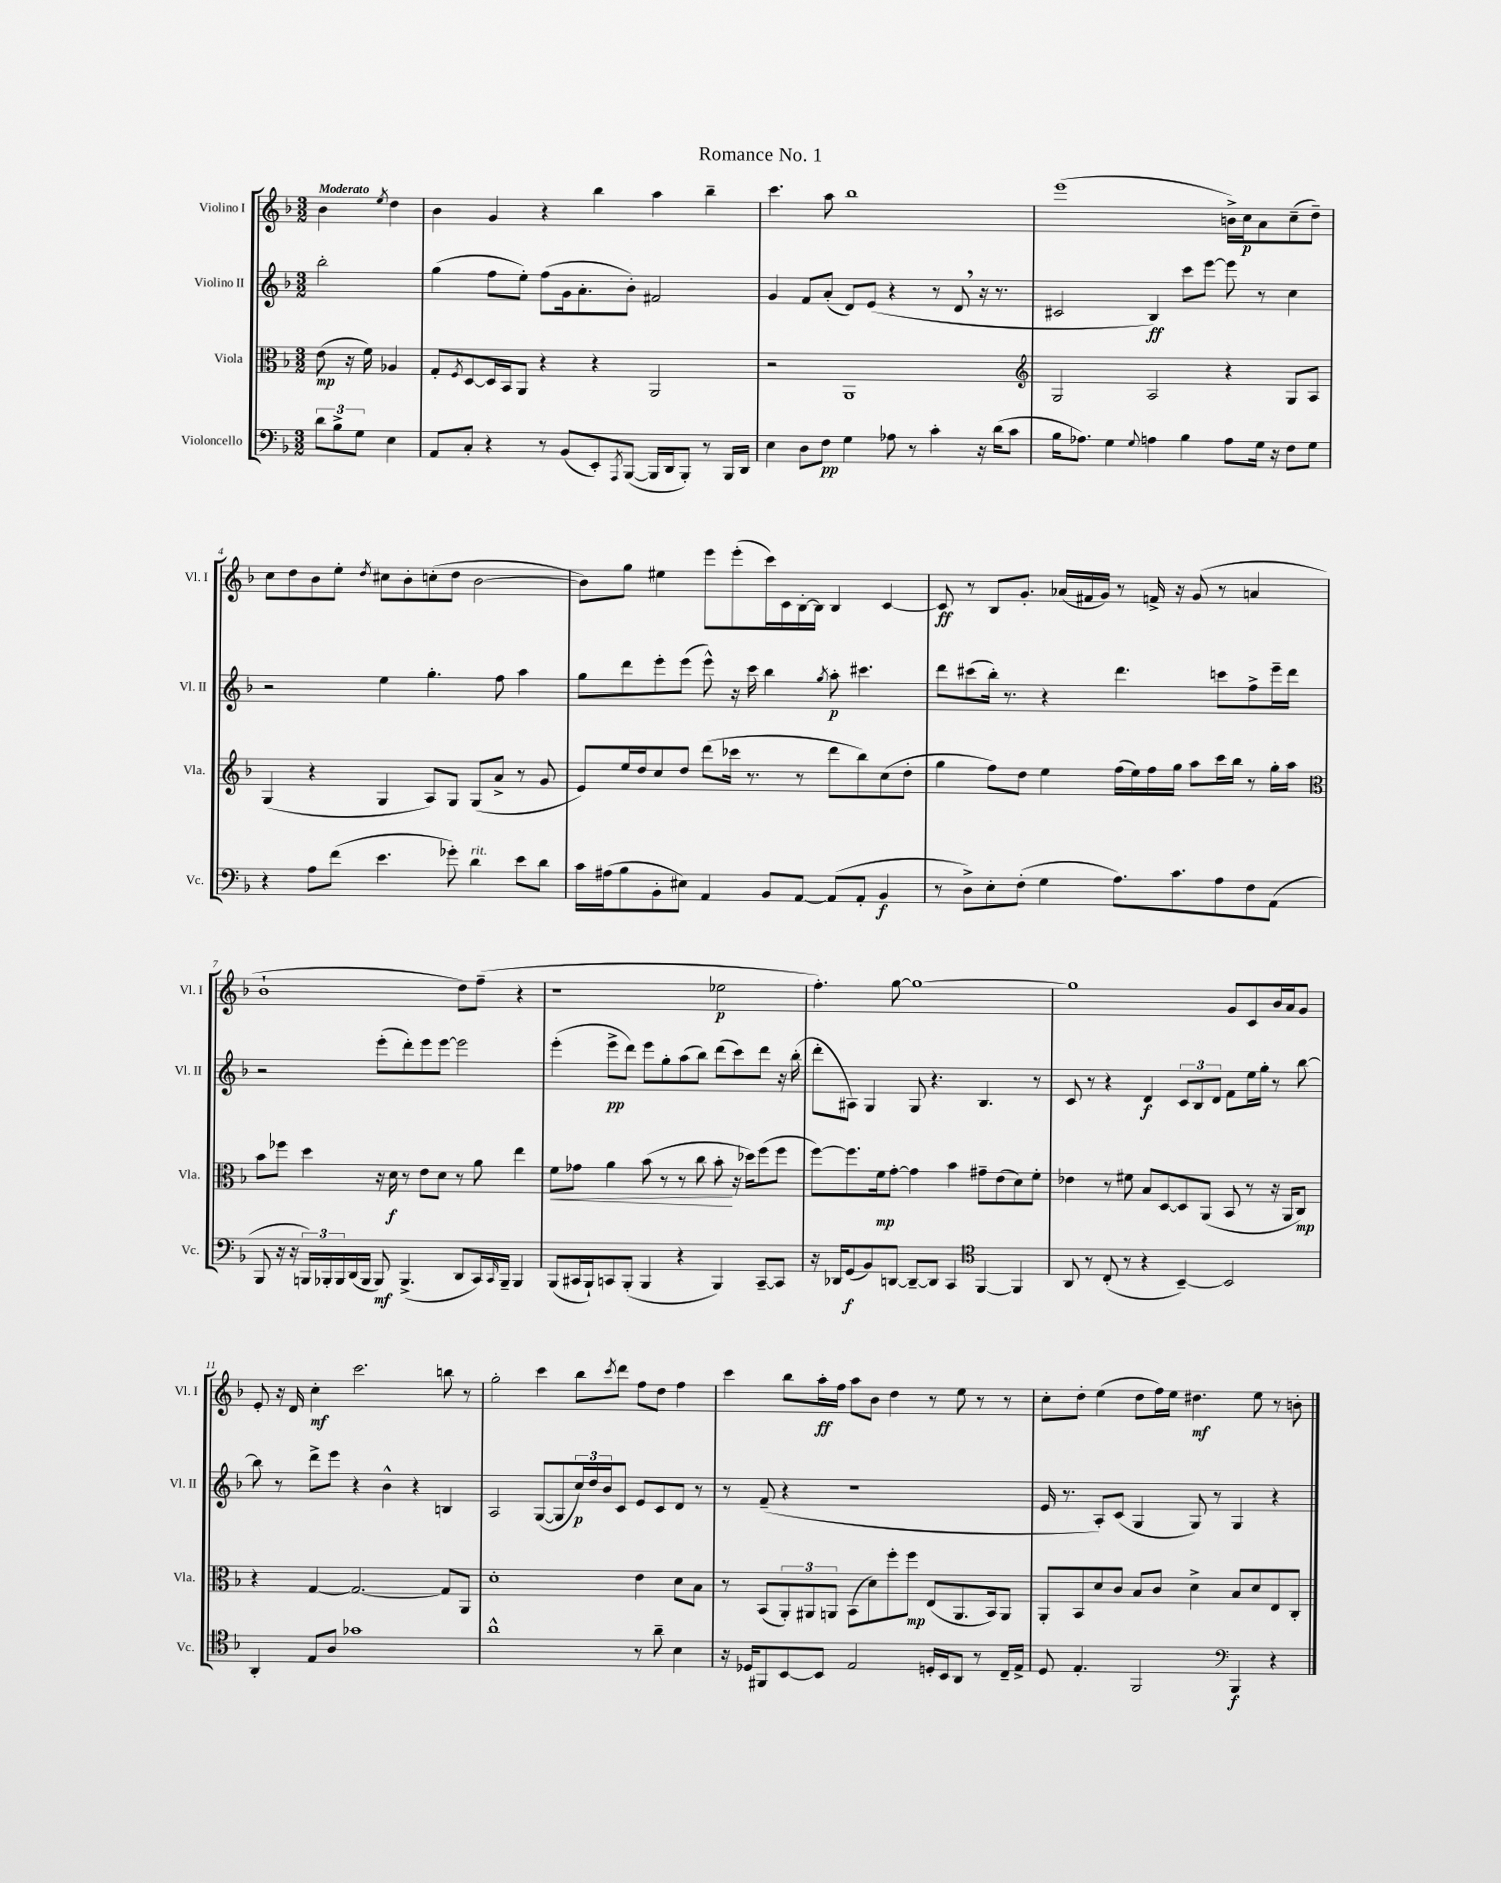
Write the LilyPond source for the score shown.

\header { title = "Romance No. 1" }
<<
\new StaffGroup <<
\new Staff = "s0" \with { instrumentName = "Violino I" shortInstrumentName = "Vl. I" } {
    \clef treble \key f \major \numericTimeSignature \time 3/2 \partial 2 \tempo "Moderato"
    bes'4 \acciaccatura { e''8 } d''4 |
    bes'4 g'4 r4 bes''4 a''4 bes''4-- |
    c'''4. a''8 bes''1 |
    e'''1( b'16->) c''16\p a'8 c''8--( d''8--) |
    c''8 d''8 bes'8 e''8-. \acciaccatura { d''8 } cis''8 bes'8-. c''8-.( d''8 bes'2~ |
    bes'8) g''8 eis''4 e'''8 e'''8-.( c'''16) c'16 bes16~-. bes16 bes4 c'4~ |
    c'8\ff r8 bes8 g'8.-. aes'16( fis'16 g'16) r8 f'16-> r16 g'8( r8 a'4 |
    bes'1-! d''8) f''8--( r4 |
    r1 ees''2\p |
    f''4.-.) g''8~ g''1~ |
    g''1 g'8 c'8 bes'16 a'16 g'8 |
    e'8-. r16 d'16 c''4-.\mf c'''2. b''8 r8 |
    g''2-. c'''4 bes''8 \acciaccatura { c'''8 } d'''8 f''8 d''8 f''4 |
    c'''4 bes''8 a''16-.\ff f''16 a''8 bes'8 d''4 r8 e''8 r8 r8 |
    c''8-. d''8-. e''4( d''8 f''16) e''16 dis''4.\mf e''8 r8 b'8-. \bar "|." |
}
\new Staff = "s1" \with { instrumentName = "Violino II" shortInstrumentName = "Vl. II" } {
    \clef treble \key f \major \numericTimeSignature \time 3/2 \partial 2
    bes''2-. |
    g''4( f''8 e''8-.) f''8( g'16 a'8.-. bes'8-.) fis'2 |
    g'4 f'8 a'8-.( d'8) e'8( r4 r8 d'8 \breathe r16 r8. |
    cis'2 bes4\ff) c'''8 e'''8~ e'''8 r8 c''4 |
    r2 e''4 g''4.-. f''8 a''4 |
    g''8 d'''8 e'''8-. e'''8( e'''8-^) r16 c'''16 bes''4 \acciaccatura { g''8 } a''8-.\p cis'''4. |
    d'''8 cis'''8( bes''16-.) r8. r4 d'''4. c'''8 f''8-> e'''16-- d'''16 |
    r2 e'''8-.( d'''8-.) e'''8 e'''8~ e'''2 |
    e'''4-.( e'''8->\pp d'''8) e'''8 g''8-. a''8( bes''8) d'''8( c'''8) d'''8 r16 bes''16-.( |
    d'''8-. ais8) g4 g8 r4. bes4. r8 |
    c'8 r8 r4 d'4\f \tuplet 3/2 { c'8 bes8 d'8 } f'8 e''16 g''16-. r8 bes''8~ |
    bes''8 r8 d'''8-> e'''8 r4 bes'4-^ r4 b4 |
    a2 g8~( g8 \tuplet 3/2 { c''16\p) d''16 bes'16 } c'8 e'8 c'8 d'8 r8 |
    r8 f'8--( r4 r1 |
    e'16 r8. a8-.) c'8( g4 g8) r8 g4 r4 \bar "|." |
}
\new Staff = "s2" \with { instrumentName = "Viola" shortInstrumentName = "Vla." } {
    \clef alto \key f \major \numericTimeSignature \time 3/2 \partial 2
    e'8\mp( r16 f'16) aes4 |
    g8-. \acciaccatura { f8 } d8~ d16 bes,16 a,8 r4 r4 a,2 |
    r2 a,1 |
    \clef treble g2 a2 r4 g8 a8 |
    g4( r4 g4 a8) g8 g8( a'8-> r8 g'8 |
    e'8) e''16 d''16 c''8 d''8 d'''8( ces'''16 r8. r8 d'''8 bes''8) c''8( d''8-. |
    g''4 f''8) d''8 e''4 f''16( e''16) f''16 g''16 a''8 c'''16 bes''16 r8 g''16-. a''16 |
    \clef alto bes'8 fes''8 d''4 r16 d'16\f r8 e'8 d'8 r8 a'8 e''4 |
    f'8\< ges'8 a'4 bes'8( r8 r8 c''8 bes'8-.\! r16 des''16) f''8( f''8 |
    f''8~) f''8. f'16\mp g'8~-. g'4 bes'4 gis'8-- e'8( d'8) f'8-. |
    ees'4 r8 fis'8 bes8 d8~ d8 a,8( bes,8 r8 r16 a,16 c8\mp) |
    r4 g4~ g2.~ g8 a,8 |
    d'1-. e'4 d'8 bes8 |
    r8 bes,8( \tuplet 3/2 { a,8-.) ais,8 a,8 } bes,8( d'8) f''8-. f''8\mp e8( a,8. bes,16) a,8 |
    a,8-. bes,8 d'8 c'8 bes8 c'8 d'4-> bes8 d'8 e8 c8-. \bar "|." |
}
\new Staff = "s3" \with { instrumentName = "Violoncello" shortInstrumentName = "Vc." } {
    \clef bass \key f \major \numericTimeSignature \time 3/2 \partial 2
    \tuplet 3/2 { d'8 bes8-> g8 } e4 |
    a,8 c8-. r4 r8 bes,8( e,8-.) \acciaccatura { a,,8 } bes,,8~( bes,,16 d,16 bes,,8-.) r8 bes,,16 d,16 |
    e4 d8 f8\pp g4 aes8 r8 c'4-. r16 d'16( c'8 |
    bes16 aes8.) g4 \appoggiatura { g8 } a4 bes4 a8 g16 r16 f8 g8 |
    r4 a8 f'8( e'4. ges'8-.) d'4^\markup { \italic "rit." } e'8 d'8 |
    c'16 ais16( bes8 bes,8-. eis8) a,4 bes,8 a,8~ a,8( a,8-. bes,4\f |
    r8 d8->) e8-. f8-.( g4 a8.) c'8. a8 f8 a,8( |
    bes,,8 r16 r16 \tuplet 3/2 { b,,16) bes,,16-. bes,,16 } d,16( bes,,16 bes,,8\mf) bes,,4.->( d,8 c,16) \grace { c,16 } bes,,16-- bes,,4 |
    bes,,8( cis,16 bes,,16-!) c,8 bes,,8-.( bes,,4 r4 bes,,4) c,8~-- c,8 |
    r16 des,16 g,8\f( bes,8) d,8~ d,8~-- d,8 c,4 \clef tenor f,4~ f,4 |
    a,8 r8 c8-.( r8 r4 bes,4~--) bes,2 |
    a,4-. e8 a8 ges'1 |
    a'1-^ r8 a'8-- bes4 |
    r16 des16 fis,8 bes,8~ bes,8 e2 d16-. bes,16 a,8 r8 c16-- e16-> |
    d8 e4.-. f,2 \clef bass bes,,4\f r4 \bar "|." |
}
>>
>>
